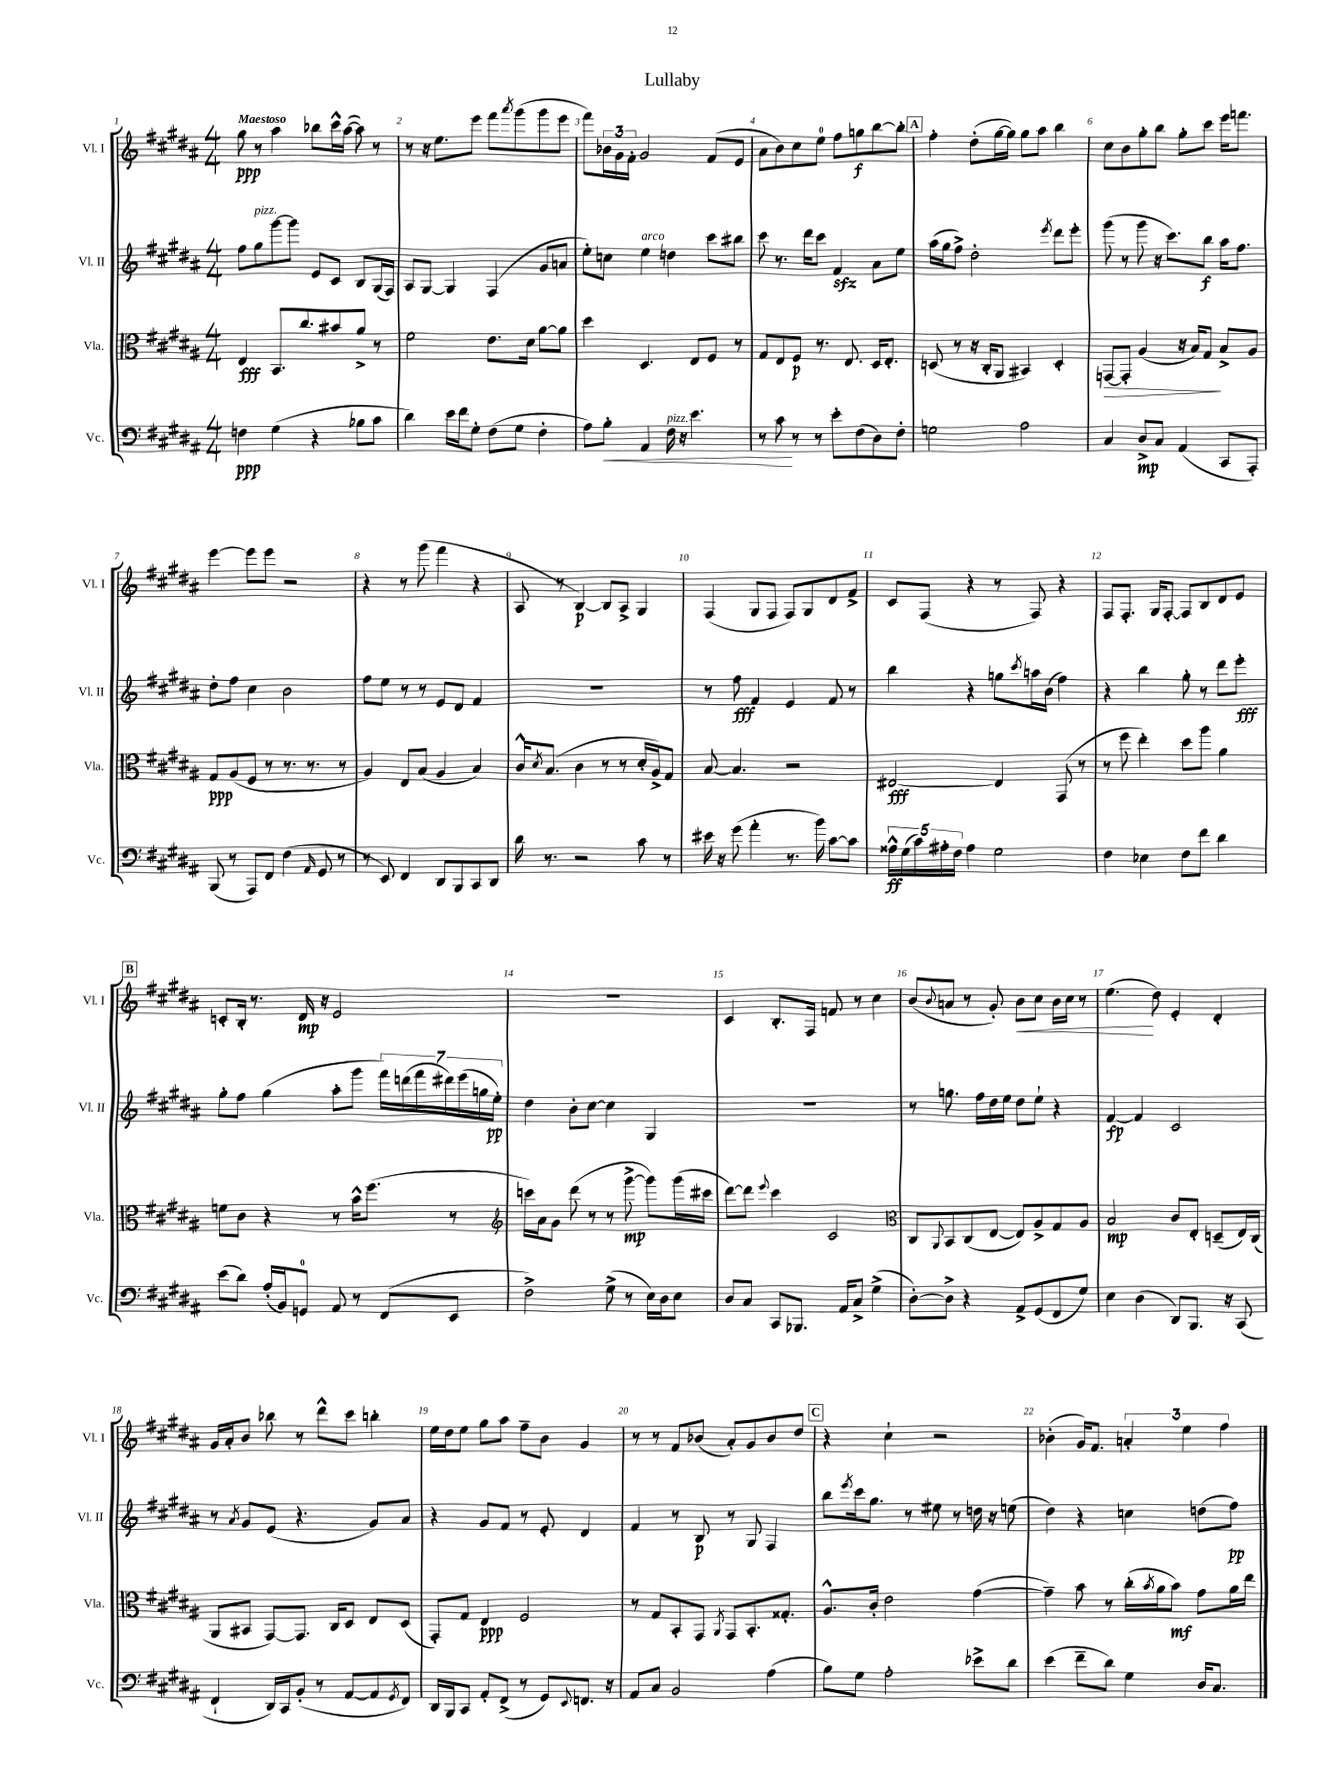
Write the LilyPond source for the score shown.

\header { title = "Lullaby" }
<<
\new StaffGroup <<
\new Staff = "s0" \with { instrumentName = "Vl. I" shortInstrumentName = "Vl. I" } {
    \clef treble \key b \major \numericTimeSignature \time 4/4 \tempo "Maestoso"
    gis''8\ppp r8 ais''4 bes''8 cis'''16-^ ais''16~( ais''8) r8 |
    r8 r16 e''8. e'''8 fis'''8 \acciaccatura { ais'''8 } gis'''8( gis'''8 e'''8 |
    fis'''8) \tuplet 3/2 { bes'16 gis'16 fis'16-. } gis'2 fis'8( e'8 |
    ais'8 b'8) cis''8 e''8-0 fis''8 g''8\f b''8~ b''8-. |
    \mark \markup { \box "A" } fis''4-. dis''8-.( gis''16~ gis''16) gis''8 ais''8 b''4 |
    cis''8 b'8 gis''8-. b''8 gis''8-. cis'''8 e'''16 f'''8. |
    e'''4~ e'''8 e'''8 r2 |
    r4 r8 gis'''8( fis'''4 r4 |
    ais8 r8 b4~\p) b8 ais8-> gis4 |
    fis4( gis8 fis8 fis8) gis8 dis'8 fis'8-> |
    cis'8 fis8( r4 r8 fis8) r4 |
    fis8 fis8.-. gis16 fis8~-. fis8 b8 dis'8 e'8 |
    \mark \markup { \box "B" } c'8-. b16-. r8. dis'16\mp r16 e'2 |
    R1 |
    cis'4 b8.-. fis16 f'8 r8 cis''4 |
    b'8( \appoggiatura { b'8 } a'8 r8 gis'8-.) b'8\< cis''8 b'16 cis''16 r8 |
    e''4.\!( dis''8) e'4-. dis'4-. |
    gis'16 ais'16-. b'8 bes''8 r8 dis'''8-^ cis'''8 b''4-. |
    e''16 dis''16 e''8 gis''8 ais''8 fis''8-- b'8 gis'4 |
    r8 r8 fis'8 bes'8( ais'8-.) gis'8 bes'8 dis''8 |
    \mark \markup { \box "C" } r4 cis''4-! r2 |
    bes'4-.( gis'16) fis'8. \tuplet 3/2 { a'4-. e''4 fis''4 } \bar "|." |
}
\new Staff = "s1" \with { instrumentName = "Vl. II" shortInstrumentName = "Vl. II" } {
    \clef treble \key b \major \numericTimeSignature \time 4/4
    fis''8 gis''8^\markup { \italic "pizz." } gis'''8~ gis'''8 e'8 cis'8 b8 gis16( fis16) |
    ais8 gis8~ gis4 fis4( gis'8 a'8 |
    e''8-.) c''8 e''4^\markup { \italic "arco" } d''4 cis'''8 bis''8 |
    cis'''8 r8. dis'''16 cis'''8 fis'4\sfz ais'8 e''8 |
    \mark \markup { \box "A" } ais''16( gis''16 fis''8->) dis''2-. \acciaccatura { e'''8 } dis'''8 e'''8-. |
    gis'''8( r8 gis'''8 r16 cis'''8.) b''8\f ais''16 fis''8. |
    dis''8-. fis''8 cis''4 b'2 |
    fis''8 e''8 r8 r8 e'8 dis'8 fis'4 |
    R1 |
    r8 fis''8\fff fis'4 e'4 fis'8 r8 |
    b''4 r4 g''8 \acciaccatura { cis'''8 } a''16 b'16( fis''4) |
    r4 b''4 gis''8-. r8 dis'''8 e'''8-.\fff |
    \mark \markup { \box "B" } gis''8-. fis''8 gis''4( ais''8-. gis'''8 \tuplet 7/4 { fis'''16) d'''16( fis'''16 dis'''16) e'''16( g''16 e''16-.\pp) } |
    dis''4 b'8-. cis''8~ cis''4 gis4 |
    R1 |
    r8 g''8. fis''16 dis''16 e''16 dis''8 e''8-! r4 |
    fis'4~\fp fis'4 cis'2 |
    r8 \acciaccatura { ais'8 } gis'8 e'8( r4. gis'8) ais'8 |
    r4 gis'8 fis'8 r8 e'8-. dis'4 |
    fis'4 r8 b8\p r8 gis8 fis4 |
    \mark \markup { \box "C" } b''8 \acciaccatura { e'''8 } cis'''16 gis''8. r8 eis''8 r8 d''16 r16 e''8( |
    dis''4) r4 c''4 d''8( fis''8\pp) \bar "|." |
}
\new Staff = "s2" \with { instrumentName = "Vla." shortInstrumentName = "Vla." } {
    \clef alto \key b \major \numericTimeSignature \time 4/4
    e4\fff b,8. cis''8. bis'8 ais'8-> r8 |
    fis'2 e'8. dis'16 ais'8~ ais'8 |
    dis''4 dis4. e8 fis8 r8 |
    gis8 e8 fis8\p r8. e8. dis16 e8.-. |
    \mark \markup { \box "A" } d8( r8 r16 cis16-. ais,8 bis,4) d4-. |
    g,8~\> g,8-. ais4( r16 b16) gis8\! b8-> ais8 |
    gis8\ppp ais8( fis8 r8 r8. r8. r8 |
    ais4) e8 b8( ais4 b4) |
    cis'16-^ \acciaccatura { dis'8 } b8.( cis'4 r8 r8 dis'16-. ais16->) gis8 |
    b8~ b4. r2 |
    eis2~\fff eis4 gis,8( r8 |
    r8 fis''8 e''4-.) dis''8 ais''8 ais'4 |
    \mark \markup { \box "B" } f'8 cis'8 r4 r8 b'16-^ fis''8.( r8 |
    \clef treble c'''16) ais'16 gis'8 dis'''8( r8 r8 gis'''8~->\mp gis'''8) gis'''16( cis'''16 |
    dis'''8~) dis'''8 \appoggiatura { e'''8 } cis'''4 cis'2 |
    \clef alto cis8 \appoggiatura { ais,8 } b,8 cis8( e8~ e8) ais8-> gis8 ais8 |
    b2\mp cis'8 e8-. d8--( e16) cis16( |
    ais,8 bis,8 gis,8~) gis,8. cis16 dis8 e8 dis8( |
    gis,8-.) gis8 e4\ppp fis2 |
    r8 gis8 b,8-. gis,8 \acciaccatura { ais,8 } gis,8 b,8.-. gisis8.-. |
    \mark \markup { \box "C" } ais8.-^ cis'16-. e'2 gis'4~( |
    gis'4--) b'8 r8 cis''16-.( \acciaccatura { b'8 } ais'16 b'8\mf) gis'8 ais'16 e''16 \bar "|." |
}
\new Staff = "s3" \with { instrumentName = "Vc." shortInstrumentName = "Vc." } {
    \clef bass \key b \major \numericTimeSignature \time 4/4
    f4\ppp gis4( r4 bes8 cis'8 |
    dis'4) e'16 fis'16 gis8-. fis8( gis8 fis4-. |
    ais8) b8-.\< ais,4 fis16^\markup { \italic "pizz." } r16 e'4. |
    r8 cis'8\! r8 r8 e'8-. fis8( dis8) fis8-. |
    \mark \markup { \box "A" } g2 ais2 |
    cis4 dis8->\mp cis8 ais,4( cis,8 ais,,8-.) |
    b,,8( r8 ais,,8) fis,8 fis4( \grace { ais,16 } gis,8 r8 |
    r8 e,8) fis,4 dis,8 b,,8 cis,8 dis,8 |
    dis'16 r8. r2 cis'8 r8 |
    eis'16 r16 gis'8( ais'4-. r8. b'16) cis'8~ cis'8 |
    \tuplet 5/4 { aisis16-^\ff gis16( cis'16) ais16-. fis16 } ais4 gis2 |
    fis4 ees4 fis8 fis'8 dis'4 |
    \mark \markup { \box "B" } e'8( dis'8) ais16-.( b,16) g,8-0 ais,8 r8 fis,8( e,8 |
    fis2->) gis8->( r8 e16) dis16 e8 |
    dis8 cis8 cis,8 bes,,8. ais,16 cis8-> gis4->( |
    dis8~-.) dis8-> r4 ais,8-> gis,8( fis,8 gis8) |
    e4 dis4( dis,8) b,,8. r16 cis,8( |
    fis,4-! dis,16) cis,16 b,8-.( r8 ais,8~ ais,8 \acciaccatura { gis,8 } fis,8) |
    dis,16 b,,16 cis,8 ais,8-. fis,8->( r8 gis,8) \appoggiatura { e,8 } f,8. r16 |
    ais,8 cis8 b,2 ais4( |
    \mark \markup { \box "C" } b8) gis8 ais2-. ees'8-> dis'8 |
    e'4( fis'8-- dis'8) gis4 dis16 cis8. \bar "|." |
}
>>
>>
\layout { \context { \Score \override BarNumber.break-visibility = ##(#f #t #t) barNumberVisibility = #all-bar-numbers-visible } }
